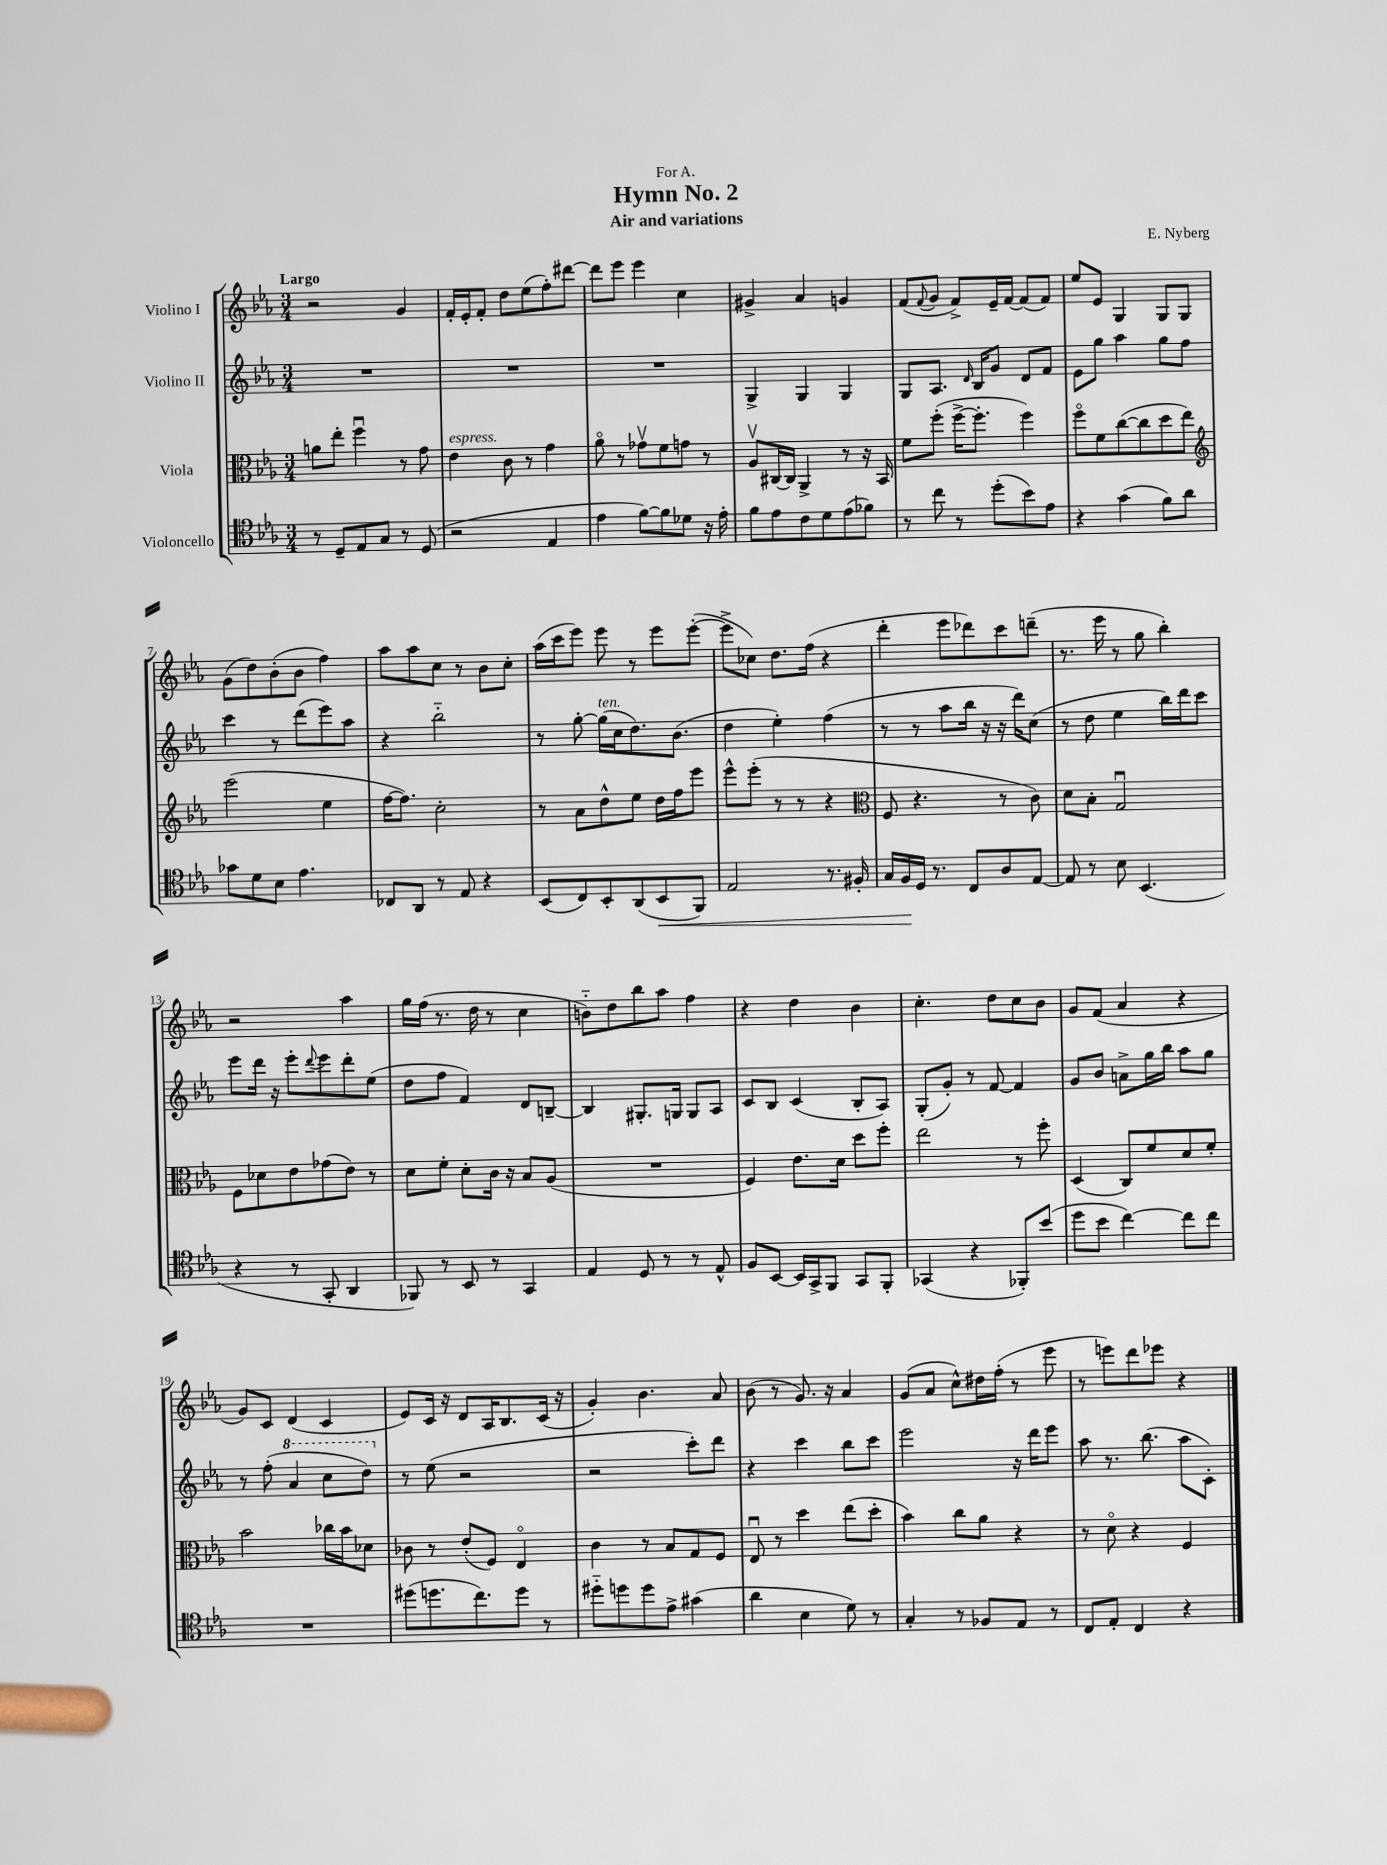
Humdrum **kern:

**kern	**dynam	**kern	**kern	**kern
*part4	*part4	*part3	*part2	*part1
*staff4	*staff4	*staff3	*staff2	*staff1
*I"Violoncello	*	*I"Viola	*I"Violino II	*I"Violino I
*clefC4	*	*clefC3	*clefG2	*clefG2
*k[b-e-a-]	*	*k[b-e-a-]	*k[b-e-a-]	*k[b-e-a-]
*M3/4	*	*M3/4	*M3/4	*M3/4
=1	=1	=1	=1	=1
!	!	!	!	!LO:TX:a:B:t=Largo
8r	.	8an\L	2.r	2r
8D~/L	.	8ee-'\J	.	.
8E-/	.	4ffu\	.	.
8G/J	.	.	.	.
8r	.	8r	.	4g/
(8D/	.	8g\	.	.
=2	=2	=2	=2	=2
!	!	!LO:TX:a:i:t=espress.	!	!
2r	.	4e-\	2.r	16f'/LL
.	.	.	.	16e-'/J
.	.	.	.	8f'/J
.	.	8c\	.	8dd\L
.	.	8r	.	(8ee-\
4E-/	.	4g\	.	8ff'\)
.	.	.	.	[8ddd#X\J
=3	=3	=3	=3	=3
4e-\	.	8a-\	2.r	8ddd#\L]
.	.	8r	.	8eee-\J
[8f\L)	.	8g-Xv\L	.	4eee-\
8f\]	.	8f\	.	.
8d-X\J	.	8gn\J	.	4cc\
16r	.	8r	.	.
16e-'\	.	.	.	.
=4	=4	=4	=4	=4
8f\L	.	8A-v/L	4G^/	4g#X^/
8e-\	.	[16C#X/L	.	.
.	.	16C#/JJ]	.	.
8c\	.	4AA-^/	4G/	4a-/
8d\	.	.	.	.
(8e-\	.	8r	4G/	4gn/
8f-X\J)	.	16r	.	.
.	.	16BB-/	.	.
=5	=5	=5	=5	=5
8r	.	8f\L	8G/L	(8f/L
.	.	.	.	8qqf/
8cc\	.	(8ff'\J	8.A-/J	8g/J
8r	.	[16ff^\KL	.	8f^/L)
.	.	.	16qqd/	.
.	.	8.ff'\J]	16B-/KL	.
(8dd'\L	.	.	8g/J	16e-~/L
.	.	.	.	[16f/JJ
8b-\)	.	4ff\)	8d/L	(8f/L]
8e-\J	.	.	8f/J	8f/J)
=6	=6	=6	=6	=6
4r	.	8ff\L	8e-\L	8ee-/L
.	.	8f\	8gg\J	8e-/J
(4g\	.	([8cc\	4aa-\	4G/
.	.	8cc\]	.	.
8f\L)	.	8dd\	8gg\L	8G/L
8a-\J	.	8ee-\J)	8ff\J	8G/J
!!LO:LB:g=z
=7	=7	=7	=7	=7
*	*	*clefG2	*	*
8g-X\L	.	(2eee-\	4ccc\	(8g\L
8d\	.	.	.	8dd\)
8B-\J	.	.	8r	(8b-'\
4.e-\	.	.	(8ddd\L	8b-\J
.	.	4ee-\	8eee-\)	4ff\)
.	.	.	8aa-\J	.
=8	=8	=8	=8	=8
8C-X/L	.	[16ff\KL	4r	8aa-\L
.	.	8.ff\J])	.	.
8AA-/J	.	.	.	8aa-\
8r	.	2cc'\	2bb-\	8cc\J
8E-/	.	.	.	8r
4r	.	.	.	8b-\L
.	.	.	.	8cc'\J
=9	=9	=9	=9	=9
(8BB-/L	.	8r	8r	(16aa-\LL
.	.	.	.	16ccc\J
8C/)	.	8a-\L	[8gg'\	8eee-\J)
!	!	!	!LO:TX:a:i:t=ten.	!
8BB-'/	.	8dd^^\	(16gg\LL]	8eee-\
.	.	.	16cc\J	.
(8AA-/	.	8ee-\J	8.dd\)	8r
!	!LO:HP:b	!	!	!
8BB-/	<	16dd\LL	.	8eee-\L
.	.	16ff\J	(8.b-\J	.
8FF/J)	.	8eee-\J	.	([8eee-'\J
=10	=10	=10	=10	=10
2E-/	.	8eee-^^\L	4dd\	8eee-^\L]
.	.	(8eee-'\J	.	8cc-X\J)
.	.	8r	4ee-'\)	8.dd\L
.	.	8r	.	.
.	.	.	.	(16ff\Jk
8.r	.	4r	(4ff\	4r
16F#X'/	.	.	.	.
=11	=11	=11	=11	=11
*	*	*clefC3	*	*
16G/LL	.	8F/	8r	4ddd'\
16F/	.	.	.	.
16D/JJ	[	4.r	8r	.
8.r	.	.	.	.
.	.	.	8aa-\L	8eee-\L
8C/L	.	.	16bb-\Jk	8ddd-X\)
.	.	.	16r	.
8A-/	.	8r	16r	8ccc\
.	.	.	16ddd\KL)	.
[8E-/J	.	8c\)	(8cc\J	(8dddn~\J
=12	=12	=12	=12	=12
8E-/]	.	8d\L	8r	8.r
8r	.	8B-'\J	8dd\	.
.	.	.	.	16eee-\
8B-\	.	2Gu/	4ee-\	8r
(4.BB-/	.	.	.	8gg\
.	.	.	16bb-\LL)	4bb-'\)
.	.	.	16ddd\J	.
.	.	.	8ccc\J	.
!!LO:LB:g=z
=13	=13	=13	=13	=13
4r	.	8F\L	8eee-\L	2r
.	.	8d-X\	16ddd\Jk	.
.	.	.	16r	.
8r	.	8e-\	8eee-'\L	.
.	.	.	8qqddd/	.
8GG'/	.	(8g-X\	8eee-\	.
4AA-/	.	8e-\J)	8ddd'\	4aa-\
.	.	8r	(8ee-\J	.
=14	=14	=14	=14	=14
8FF-X/)	.	8d\L	8dd\L	16gg\LL
.	.	.	.	(16ff\JJ
8r	.	8f'\J	8ff\J	8.r
8BB-/	.	8d'\L	4f/)	.
.	.	.	.	16dd\
8r	.	16c\Jk	.	8r
.	.	16r	.	.
4GG/	.	8B-/L	8d/L	4cc\
.	.	(8A-/J	[8Bn~/J	.
=15	=15	=15	=15	=15
4E-/	.	2.r	4B/]	8bn\L)
.	.	.	.	8dd\
8D/	.	.	8.G#X'/L	8bb-\
8r	.	.	.	8aa-\J
.	.	.	16Gn/Jk	.
8r	.	.	8G/L	4ff\
8E-^^/	.	.	8A-/J	.
=16	=16	=16	=16	=16
8F/L	.	4F/)	8c/L	4r
[8BB-/J	.	.	8B-/J	.
16BB-/LL]	.	8.e-\L	(4c/	4dd\
16GG^/J	.	.	.	.
8FF/J	.	.	.	.
.	.	16d\Jk	.	.
8GG/L	.	8dd\L	8B-'/L	4b-\
8FF'/J	.	8ff'\J	8A-/J)	.
=17	=17	=17	=17	=17
(4GG-X/	.	2ee-\	(8G'/L	4.cc'\
.	.	.	8g'/J)	.
4r	.	.	8r	.
.	.	.	[8f/	8dd\L
8FF-X'/L)	.	8r	4f/]	8cc\
(8b-/J	.	8ff'\	.	8b-\J
=18	=18	=18	=18	=18
8dd\L	.	(4D/	8g/L	8g/L
8b-\J	.	.	8b-/J	(8f/J
[4cc\)	.	8C/L)	8an^\L	4a-/
.	.	8f/	16gg\L	.
.	.	.	16bb-\JJ	.
8cc\L]	.	8d/	8aa-\L	4r
8cc\J	.	8f'/J	8gg\J	.
!!LO:LB:g=z
=19	=19	=19	=19	=19
2.r	.	2b-\	8r	8g/L)
.	.	.	(8ff'\	8c/J
*	*	*	*8va	*
.	.	.	4aa-/	(4d/
.	.	16cc-X\LL	8ccc\L	4c/
.	.	16b-\J	.	.
.	.	8d-X\J	8ddd\J)	.
=20	=20	=20	=20	=20
*	*	*	*X8va	*
(8dd#X\L	.	8c-X\	8r	8e-/L)
8.ddn\	.	8r	(8ee-\	16c/Jk
.	.	.	.	16r
.	.	(8e-'/L	2r	8d/L
8.cc\)	.	.	.	.
.	.	8F/J)	.	16A-/K
.	.	.	.	8.B-/
8dd\J	.	4E-/	.	.
8r	.	.	.	(16c/Jk
.	.	.	.	16r
=21	=21	=21	=21	=21
8dd#X\L	.	4c\	2r	4g'/)
8ddn\	.	.	.	.
8dd\	.	8r	.	4.b-\
8e-^\J	.	8B-/L	.	.
(4g#X\	.	8G/	8ccc'\L)	.
.	.	8F/J	8ddd\J	8a-/
=22	=22	=22	=22	=22
4a-\	.	8E-u/	4r	(8b-\
.	.	8r	.	8r
4B-\	.	4dd\	4ccc\	8.g/)
.	.	.	.	16r
8d\)	.	(8ee-\L	8bb-\L	4a-/
8r	.	8dd'\J	8ccc\J	.
=23	=23	=23	=23	=23
4G'/	.	4b-\)	2eee-\	(8g/L
.	.	.	.	8a-/J
8r	.	8cc\L	.	8cc^^\L)
8F-X/L	.	8a-\J	.	16dd#X\L
.	.	.	.	(16ff'\JJ
8E-/J	.	4r	16r	8r
.	.	.	16ddd\KL	.
8r	.	.	8eee-\J	8eee-\
=24	=24	=24	=24	=24
8C/L	.	8r	8aa-\	8r
8E-'/J	.	8d\	8.r	8eeen\L)
4C/	.	4r	.	8ddd\
.	.	.	(8.bb-\	.
.	.	.	.	8eee-X\J
4r	.	4F/	8aa-\L	4r
.	.	.	8c'\J)	.
==	==	==	==	==
*-	*-	*-	*-	*-
